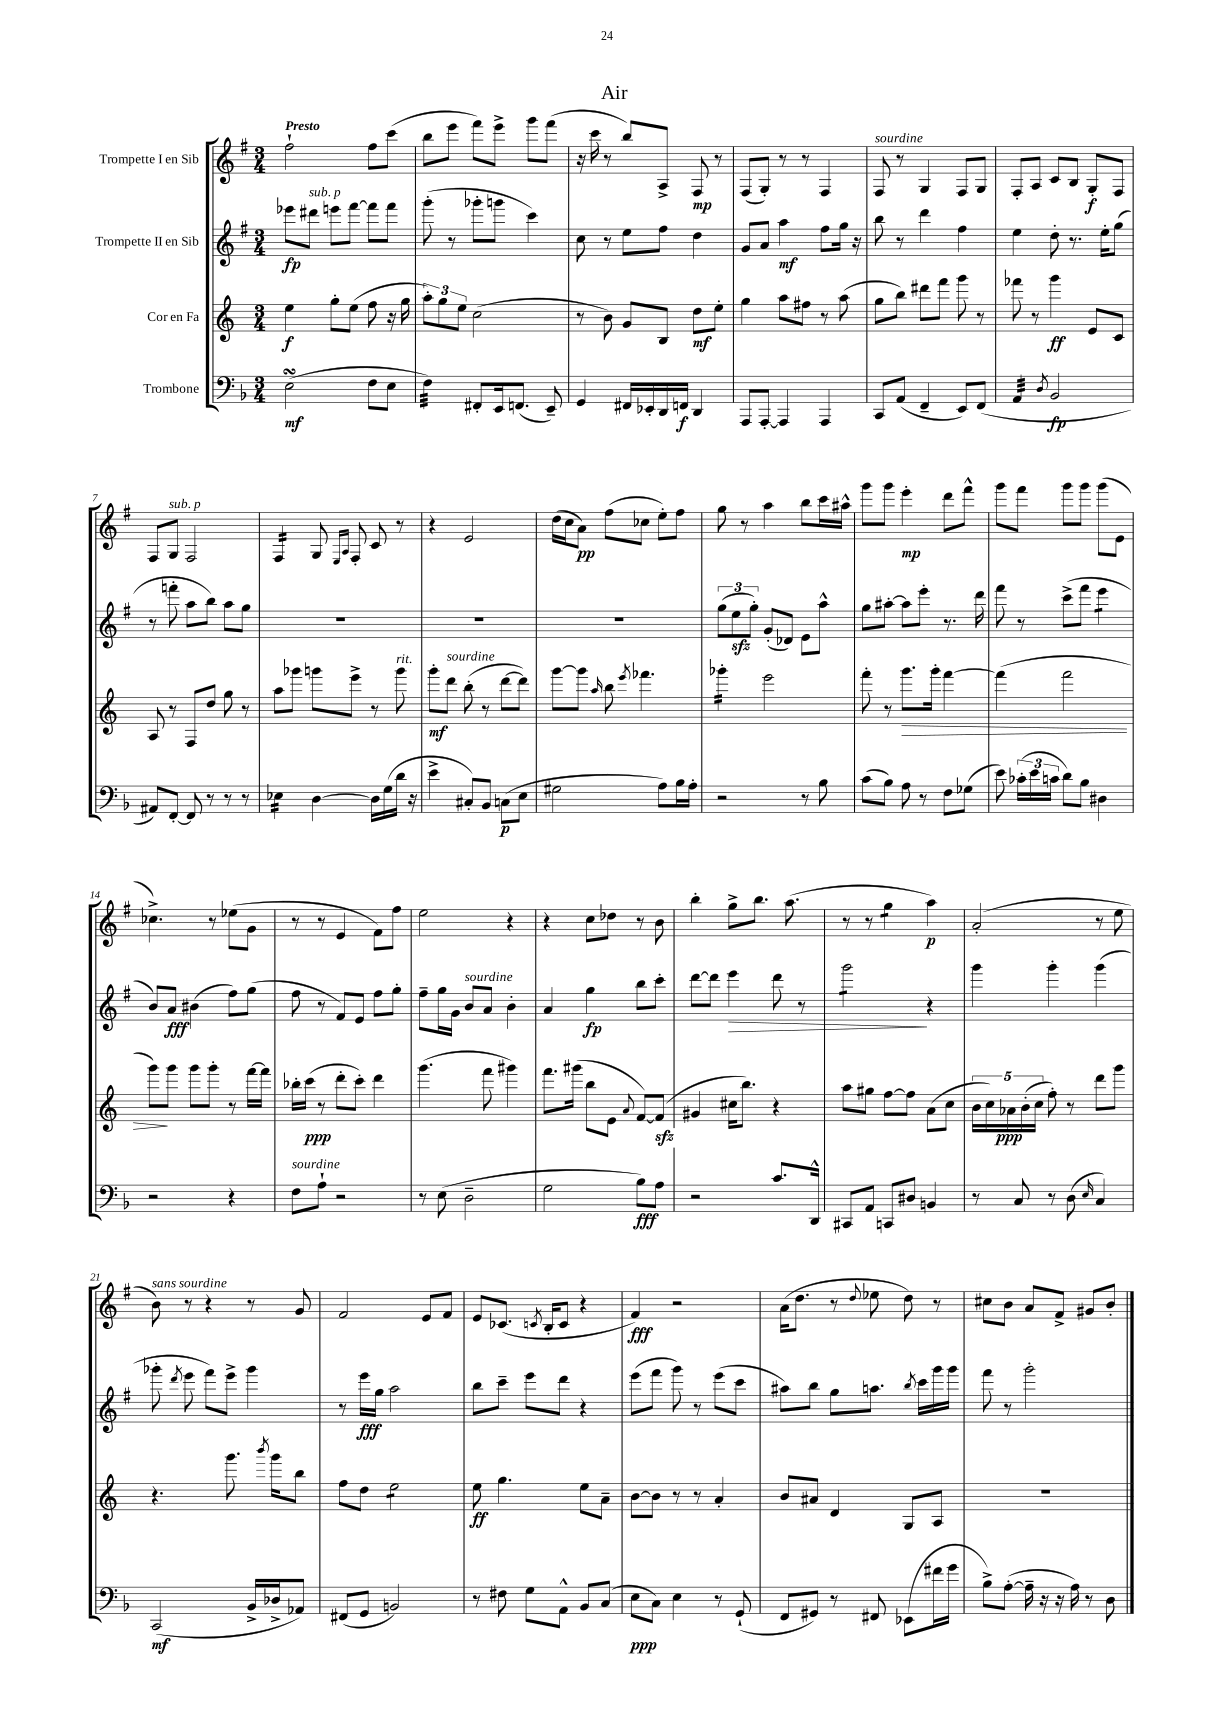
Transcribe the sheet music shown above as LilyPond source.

\header { title = "Air" }
<<
\new StaffGroup <<
\new Staff = "s0" \with { instrumentName = "Trompette I en Sib" } {
    \clef treble \key g \major \numericTimeSignature \time 3/4 \tempo "Presto"
    \autoBeamOff fis''2-! fis''8[ c'''8]( |
    b''8[ e'''8] fis'''8[) e'''8]-> g'''8[ fis'''8]( |
    r16 c'''16 r8 b''8[) a8]-> fis8\mp r8 |
    fis8[( g8]-.) r8 r8 fis4 |
    fis8^\markup { \italic "sourdine" } r8 g4 fis8[ g8] |
    fis8[-. a8] c'8[ b8] g8[-.\f fis8] |
    fis8[ g8]^\markup { \italic "sub. p" } fis2 |
    fis4:16 g8 \grace { e16[ a16] } fis8-. c'8 r8 |
    r4 e'2 |
    d''16[( c''16 a'8]\pp) fis''8[( ces''8] e''8[-.) fis''8] |
    g''8 r8 a''4 b''8[ c'''16 ais''16]-^ |
    g'''8[ g'''8] e'''4-.\mp d'''8[ fis'''8]-^ |
    g'''8[ fis'''8] g'''8[ g'''8] g'''8[( e'8] |
    ces''4.->) r8 ees''8[( g'8] |
    r8 r8 e'4 fis'8[) fis''8] |
    e''2 r4 |
    r4 c''8[ des''8] r8 b'8 |
    b''4-. g''8[-> b''8.] a''8.( |
    r8 r8 g''4:8 a''4\p) |
    a'2-.( r8 e''8 |
    b'8^\markup { \italic "sans sourdine" }) r8 r4 r8 g'8 |
    fis'2 e'8[ fis'8] |
    e'8[ ces'8.]( \acciaccatura { c'8 } b16[-. c'8] r4 |
    fis'4\fff) r2 |
    a'16[( d''8.] r8 \appoggiatura { d''8 } ees''8 d''8) r8 |
    cis''8[ b'8] a'8[ fis'8]-> gis'8[ b'8]-. \bar "|." |
}
\new Staff = "s1" \with { instrumentName = "Trompette II en Sib" } {
    \clef treble \key g \major \numericTimeSignature \time 3/4
    \autoBeamOff ees'''8[\fp dis'''8]^\markup { \italic "sub. p" } e'''8[ fis'''8]~ fis'''8[ fis'''8] |
    g'''8-.( r8 ges'''8[-. g'''8] c'''4) |
    c''8 r8 e''8[ fis''8] d''4 |
    g'8[ a'8] a''4\mf fis''8[ g''16] r16 |
    b''8 r8 d'''4 fis''4 |
    e''4 d''8-. r8. e''16[-. g''8]( |
    r8 f'''8-. a''8[ b''8]) a''8[ g''8] |
    R2. |
    R2. |
    R2. |
    \tuplet 3/2 { g''8[( e''8\sfz g''8]-.) } g'8[-.( des'8]) e'8[ a''8]-^ |
    g''8[ ais''8]~-. ais''8[ e'''8]-. r8. d'''16 |
    fis'''8 r8 c'''8[->( fis'''8] e'''4:8 |
    b'8[) a'8]\fff bis'4( fis''8[) g''8]( |
    fis''8 r8 fis'8[) e'8] fis''8[ g''8]-. |
    fis''8[-- g''16 g'16] b'8[^\markup { \italic "sourdine" } a'8] b'4-. |
    a'4 g''4\fp b''8[ c'''8]-. |
    d'''8[~ d'''8] e'''4\> d'''8 r8 |
    g'''2:8\! r4 |
    g'''4 g'''4-. g'''4( |
    ges'''8-. \acciaccatura { d'''8 } e'''8 fis'''8[) e'''8]-> ges'''4 |
    r8 e'''16[\fff g''16] a''2 |
    b''8[ c'''8]-- e'''8[ d'''8] r4 |
    e'''8[( fis'''8] g'''8) r8 e'''8[( c'''8] |
    ais''8[) b''8] g''8[ a''8.] \acciaccatura { b''8 } c'''16[ g'''16 g'''16] |
    fis'''8 r8 g'''2-. \bar "|." |
}
\new Staff = "s2" \with { instrumentName = "Cor en Fa" } {
    \clef treble \key c \major \numericTimeSignature \time 3/4
    \autoBeamOff e''4\f g''8[-. e''8]( f''8 r16 g''16 |
    \tuplet 3/2 { a''8[-.) g''8 e''8] } c''2( |
    r8 b'8) g'8[ b8] d''8[\mf e''8]-. |
    g''4 a''8[ fis''8] r8 a''8( |
    g''8[ b''8]) dis'''8[ f'''8] g'''8 r8 |
    fes'''8 r8 g'''4\ff e'8[ c'8] |
    a8 r8 f8[ d''8] g''8 r8 |
    a''8[ ges'''8] g'''8[ e'''8]-> r8 g'''8^\markup { \italic "rit." } |
    g'''8[-.\mf d'''8]^\markup { \italic "sourdine" } b''8-.( r8 d'''8[~ d'''8]) |
    g'''8[~ g'''8] \grace { a''16 } b''8 \acciaccatura { e'''8 } fes'''4. |
    ges'''4:16-. e'''2 |
    f'''8-. r8 g'''8.[\> g'''16]-. f'''4~ |
    f'''4( f'''2 |
    g'''8[\!) g'''8] g'''8[ g'''8]-. r8 f'''16[~ f'''16] |
    bes''16[-. c'''16]\ppp( r8 d'''8[-. c'''8]-.) d'''4 |
    g'''4.( f'''8 gis'''4) |
    f'''8.[ gis'''16]( b''8[ e'8] \appoggiatura { a'8 } f'8[~) f'8]\sfz( |
    gis'4 cis''16[ b''8.]) r4 |
    a''8[ gis''8] f''8[~ f''8] a'8[( c''8] |
    \tuplet 5/4 { b'16[ c''16) aes'16\ppp b'16-.( c''16] } f''8-.) r8 d'''8[ g'''8] |
    r4. g'''8. \acciaccatura { b'''8 } g'''16[ b''8] |
    f''8[ d''8] e''2:8 |
    e''8\ff g''4. e''8[ a'8]-- |
    b'8[~ b'8] r8 r8 a'4-. |
    b'8[ ais'8] d'4 g8[ a8] |
    R2. \bar "|." |
}
\new Staff = "s3" \with { instrumentName = "Trombone" } {
    \clef bass \key f \major \numericTimeSignature \time 3/4
    \autoBeamOff e2\turn\mf( f8[ e8] |
    f4:32) fis,8[-. e,16 f,8.]( e,8--) |
    g,4 fis,16[ ees,16-. d,16 f,16]\f d,4 |
    a,,8[ a,,8]~-. a,,4 a,,4 |
    c,8[ a,8]( f,4-- e,8[) f,8]( |
    a,4:32 \acciaccatura { d8 } bes,2\fp |
    ais,8[) f,8]~-. f,8 r8 r8 r8 |
    ees4:16 d4~ d16[ g16( d'16] r16 |
    e'4-> cis8[-.) bes,8] c8[\p( e8] |
    gis2 a8[) bes16 a16]-. |
    r2 r8 bes8 |
    c'8[( bes8]) a8 r8 f8[ ges8]( |
    e'8) \tuplet 3/2 { ces'16[-.( e'16 c'16] } d'8[) bes8] dis4 |
    r2 r4 |
    f8[^\markup { \italic "sourdine" } a8]-! r2 |
    r8 e8( d2-- |
    g2 bes8[\fff) a8] |
    r2 c'8.[ d,16]-^ |
    cis,8[ a,8] c,8[ dis8] b,4 |
    r8 c8 r8 d8( \grace { e16 } c4) |
    c,2\mf( bes,16[-> des16-> aes,8]) |
    fis,8[( g,8] b,2) |
    r8 fis8 g8[ a,8]-^ bes,8[ c8]( |
    e8[\ppp c8]) e4 r8 g,8-!( |
    f,8[ gis,8]) r8 fis,8 ees,8[( fis'16 g'16] |
    bes8[->) a8]~-.( a16-- r16 r16 a16) r8 d8 \bar "|." |
}
>>
>>
